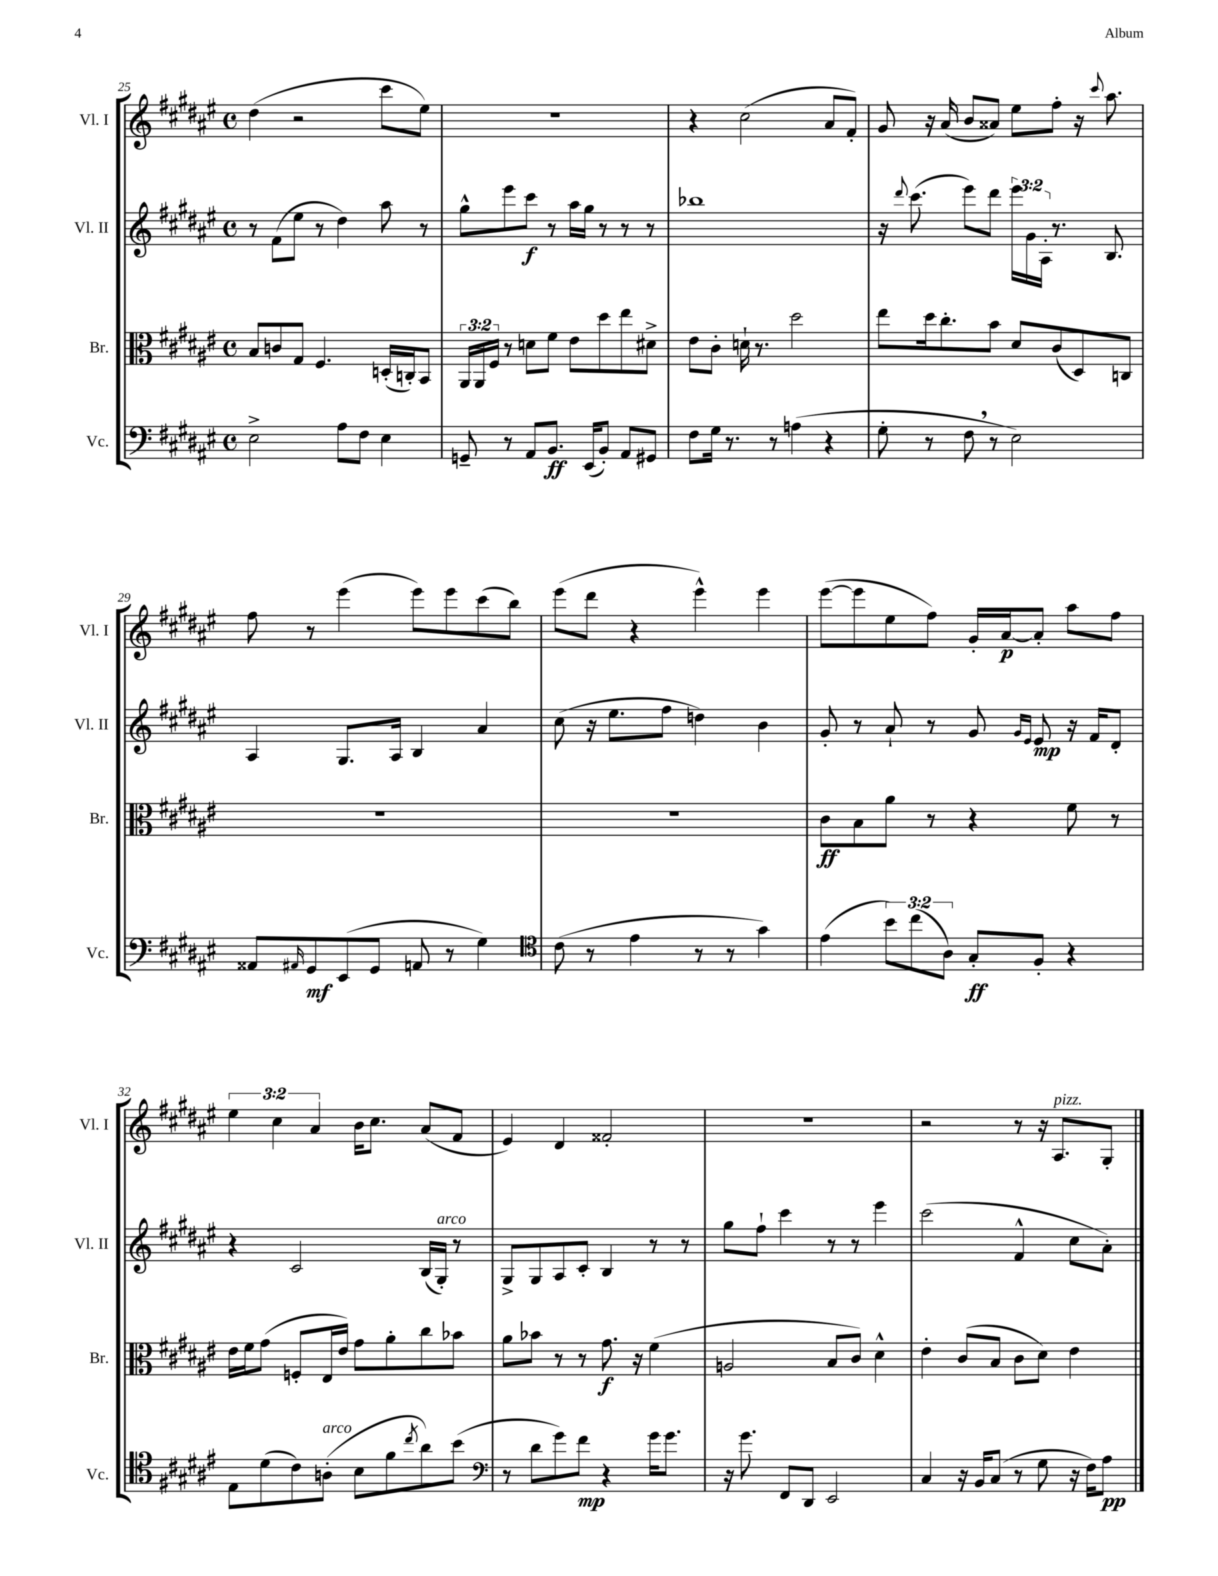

**kern	**kern	**kern	**kern
*staff4	*staff3	*staff2	*staff1
*clefF4	*clefC3	*clefG2	*clefG2
*k[f#c#g#d#a#e#]	*k[f#c#g#d#a#e#]	*k[f#c#g#d#a#e#]	*k[f#c#g#d#a#e#]
*M4/4	*M4/4	*M4/4	*M4/4
*met(c)	*met(c)	*met(c)	*met(c)
2E#^\	8B/L	8r	(4dd#\
.	8c/	(8f#\L	.
.	8G#/J	8ee#\J	2r
.	4.F#/	8r	.
8A#\L	.	4dd#\)	.
8F#\J	.	.	.
4E#\	(16D'/LL	8aa#\	8ccc#\L
.	16C'/J)	.	.
.	8BB/J	8r	8ee#\J)
=	=	=	=
8GG~/	24AA#/LL	8gg#^^\L	1r
.	24AA#/	.	.
.	24F#/JJ	.	.
8r	8r	8eee#\	.
8AA#/L	8d\L	8ccc#\J	.
8.BB/J	8f#\J	8r	.
.	8e#\L	16aa#\LL	.
(16EE#/LK	.	16gg#\JJ	.
8BB'/J)	8dd#\	8r	.
8AA#/L	8ee#\	8r	.
8GG#/J	8d#^\J	8r	.
=	=	=	=
8F#\L	8e#\L	1bb-	4r
16G#\Jk	8c#'\J	.	.
8.r	.	.	.
.	16d`\	.	(2cc#\
.	8.r	.	.
8r	.	.	.
(4A\	2dd#\	.	.
4r	.	.	8a#/L
.	.	.	8f#'/J)
=	=	=	=
8G#'\	8ee#\L	16r	8g#/
.	.	8qqddd#/	.
.	.	(8.ccc#\	.
8r	16dd#\k	.	16r
.	8.cc#'\	.	(16a#/
8F#\	.	8eee#\L)	8b/L
8r	8b\J	8ddd#\J	8a##/J)
2E#\)	8d#/L	24eee#\LL	8ee#\L
.	.	24g#\	.
.	.	24A#'\JJ	.
.	(8c#/	8.r	8ff#'\J
.	8D#/)	.	16r
.	.	.	8qqccc#/
.	.	8.B/	8.aa#\
.	8C/J	.	.
=	=	=	=
8AA##/L	1r	4A#/	8ff#\
16qqAA#/	.	.	.
8GG#/	.	.	8r
(8EE#/	.	8.G#/L	(4eee#\
8GG#/J	.	.	.
.	.	16A#/Jk	.
8AA/	.	4B/	8eee#\L)
8r	.	.	8eee#\
4G#\)	.	4a#/	(8ccc#\
.	.	.	8bb\J)
=	=	=	=
*clefC4	*	*	*
(8c#\	1r	(8cc#\	(8eee#\L
8r	.	16r	8ddd#\J
.	.	8.ee#\L	.
4e#\	.	.	4r
.	.	8ff#\J	.
8r	.	4dd\)	4eee#^^\)
8r	.	.	.
4g#\)	.	4b\	4eee#\
=	=	=	=
(4e#\	8c#\L	8g#'/	([8eee#\L
.	8B\	8r	8eee#\]
12b\L)	8a#\J	8a#`/	8ee#\
(12cc#\	.	.	.
.	8r	8r	8ff#\J)
12A#\J)	.	.	.
8G#'/L	4r	8g#/	16g#'/LL
.	.	.	[16a#/J
.	.	16qqg#/LL	.
.	.	16qqe#/JJ	.
8F#'/J	.	8e#/	8a#'/]J
4r	8f#\	16r	8aa#\L
.	.	16f#/LK	.
.	8r	8d#'/J	8ff#\J
=	=	=	=
8E#\L	16e#\LL	4r	6ee#\
.	16f#\J	.	.
(8d#\	(8g#\J	.	.
.	.	.	6cc#\
8c#\)	8F'/L	2c#/	.
.	.	.	6a#/
(8A'\J	16E#/L	.	.
.	16e#/JJ)	.	.
8B\L	8g#\L	.	16b\LK
.	.	.	8.cc#\J
8f#\	8a#'\	.	.
8qcc#/	.	.	.
8a#\)	8cc#\	(16B/LL	(8a#/L
.	.	16G#'/JJ)	.
(8b\J	8b-\J	8r	8f#/J
=	=	=	=
*clefF4	*	*	*
8r	8a#\L	8G#^/L	4e#/)
8d#\L	8b-\J	8G#/	.
8g#\)	8r	8A#/	4d#/
8f#\J	8r	8c#'/J	.
4r	8.g#\	4B/	2f##'/
.	16r	.	.
16g#\LK	(4f#\	8r	.
8.g#\J	.	.	.
.	.	8r	.
=	=	=	=
16r	2A/	8gg#\L	1r
8.g#\	.	.	.
.	.	8ff#`\J	.
8FF#/L	.	4ccc#\	.
8DD#/J	.	.	.
2EE#/	8B/L	8r	.
.	8c#/J)	8r	.
.	4d#^^\	4eee#\	.
=	=	=	=
4C#/	4e#'\	(2ccc#\	2r
16r	(8c#/L	.	.
16BB/LK	.	.	.
(8C#/J	8B/J	.	.
8r	8c#\L	4f#^^/	8r
8G#\	8d#\J)	.	16r
.	.	.	8.A#/L
16r	4e#\	8cc#\L	.
16F#\LK)	.	.	.
8A#\J	.	8a#'\J)	8G#'/J
==	==	==	==
*-	*-	*-	*-
